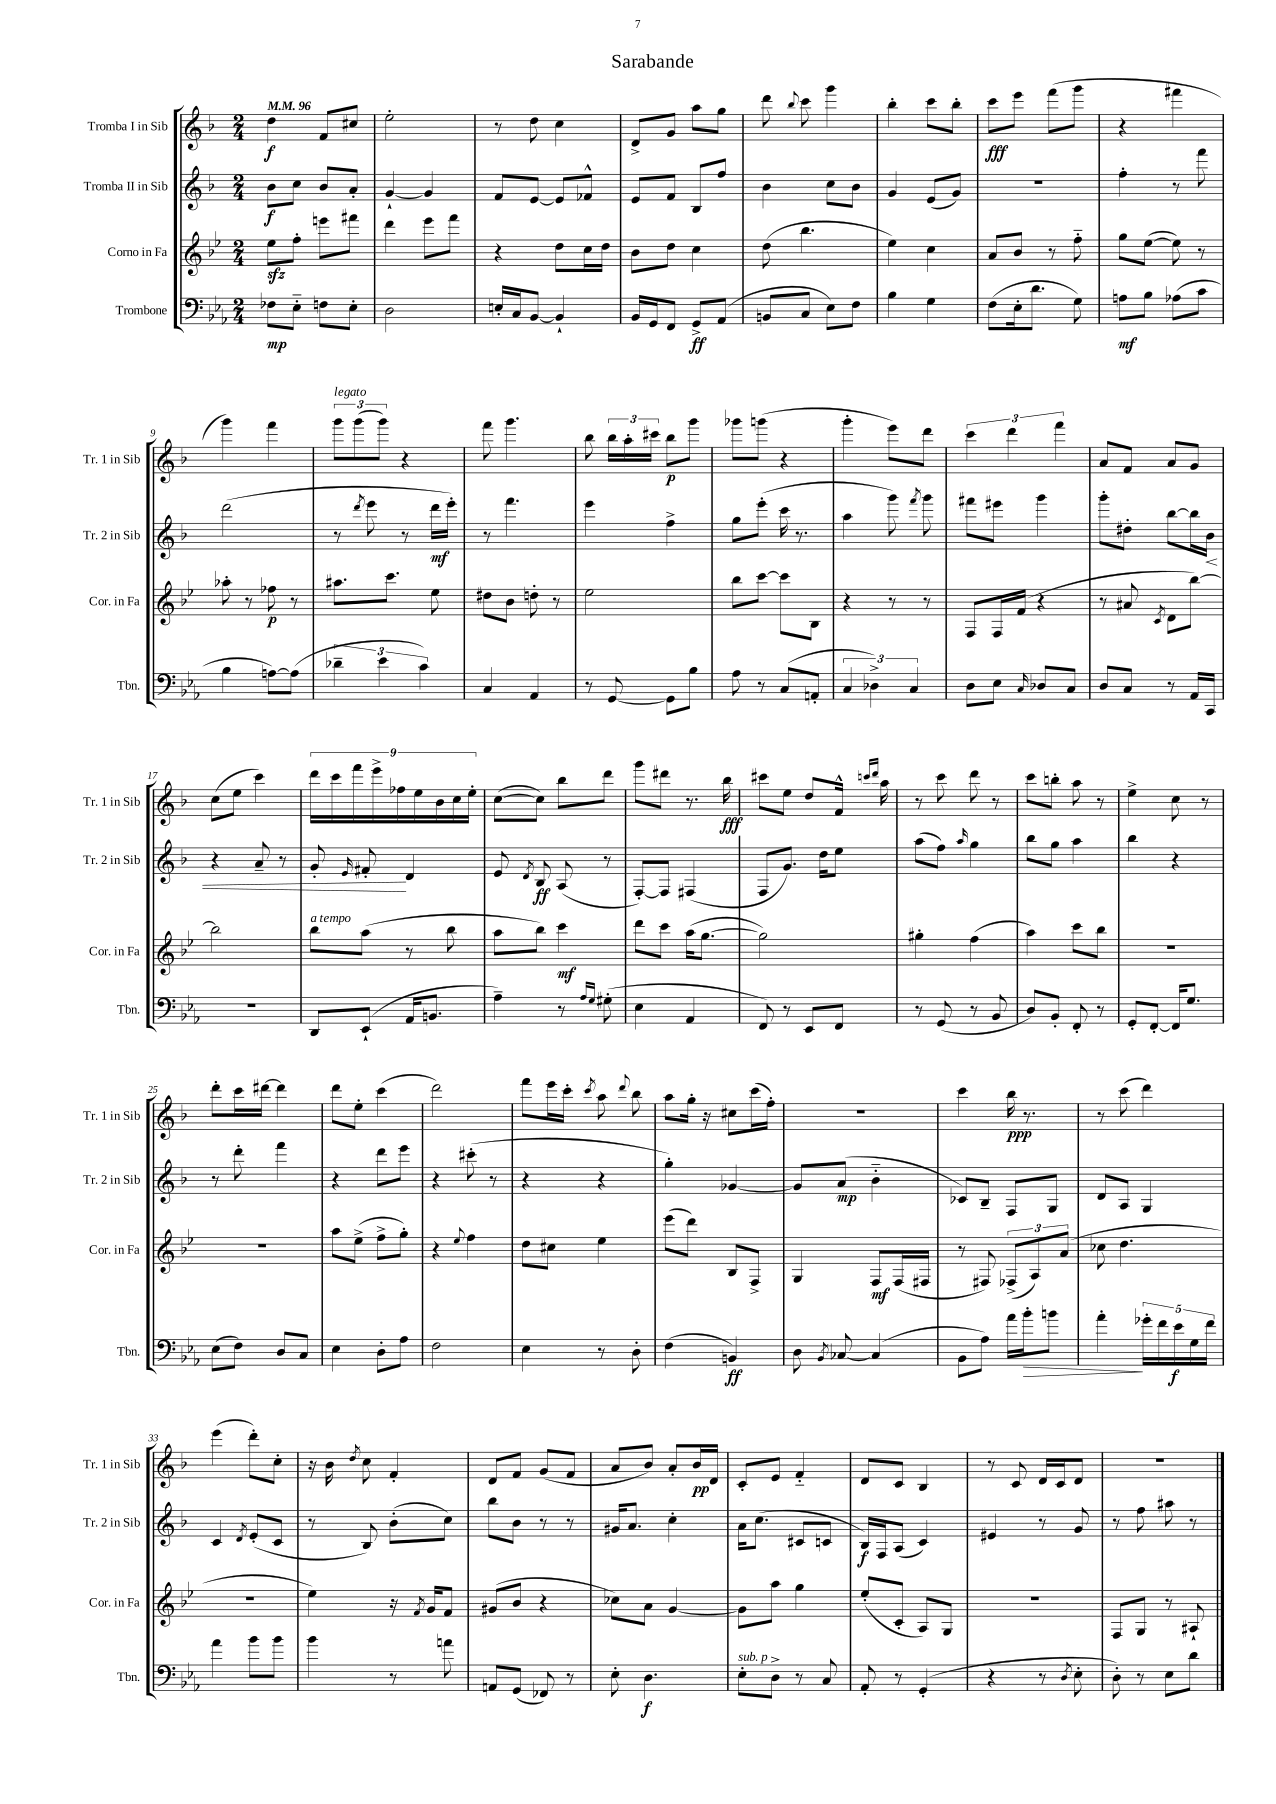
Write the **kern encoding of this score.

**kern	**dynam	**kern	**dynam	**kern	**dynam	**kern	**dynam
*part4	*part4	*part3	*part3	*part2	*part2	*part1	*part1
*staff4	*staff4	*staff3	*staff3	*staff2	*staff2	*staff1	*staff1
*I"Trombone	*	*I"Corno in Fa	*	*I"Tromba II in Sib	*	*I"Tromba I in Sib	*
*I'Tbn.	*	*I'Cor. in Fa	*	*I'Tr. 2 in Sib	*	*I'Tr. 1 in Sib	*
*clefF4	*	*clefG2	*	*clefG2	*	*clefG2	*
*k[b-e-a-]	*	*k[b-e-]	*	*k[b-]	*	*k[b-]	*
*M2/4	*	*M2/4	*	*M2/4	*	*M2/4	*
*MM96	*	*MM96	*	*MM96	*	*MM96	*
=1	=1	=1	=1	=1	=1	=1	=1
8F-X\L	mp	8ee-zz\L	.	8b-\L	f	4dd\	f
8E-\J	.	8ff'\J	.	8cc\J	.	.	.
8Fn\L	.	8eeen\L	.	8b-/L	.	8f/L	.
8E-'\J	.	8fff#X\J	.	8a'/J	.	8cc#X/J	.
=2	=2	=2	=2	=2	=2	=2	=2
2D\	.	4ddd\	.	[4g`/	.	2ee'\	.
.	.	8eee-\L	.	4g/]	.	.	.
.	.	8fff\J	.	.	.	.	.
=3	=3	=3	=3	=3	=3	=3	=3
16En'/LL	.	4r	.	8f/L	.	8r	.
16C/J	.	.	.	.	.	.	.
[8BB-/J	.	.	.	[8e/J	.	8dd\	.
4BB-`/]	.	8dd\L	.	8e/L]	.	4cc\	.
.	.	16cc\L	.	8f-X^^/J	.	.	.
.	.	16dd\JJ	.	.	.	.	.
=4	=4	=4	=4	=4	=4	=4	=4
16BB-/LL	.	8b-\L	.	8e/L	.	8d^/L	.
16GG/J	.	.	.	.	.	.	.
8FF/J	.	8dd\J	.	8f/J	.	8g/J	.
8GG^/L	ff	4cc\	.	8B-/L	.	8aa\L	.
(8AA-/J	.	.	.	8ff/J	.	8gg\J	.
=5	=5	=5	=5	=5	=5	=5	=5
8BBn/L	.	(8dd\	.	4b-\	.	8ddd\	.
.	.	.	.	.	.	8qqbb-/	.
8C/J	.	4.bb-\	.	.	.	8ccc\	.
8E-\L)	.	.	.	8cc\L	.	4ggg\	.
8F\J	.	.	.	8b-\J	.	.	.
=6	=6	=6	=6	=6	=6	=6	=6
4B-\	.	4ee-\)	.	4g/	.	4bb-'\	.
4G\	.	4cc\	.	(8e/L	.	8ccc\L	.
.	.	.	.	8g/J)	.	8bb-'\J	.
=7	=7	=7	=7	=7	=7	=7	=7
(8F\L	.	8a/L	.	2r	.	8ccc\L	fff
16E-'\k	.	8b-/J	.	.	.	8eee\J	.
8.d\J	.	.	.	.	.	.	.
.	.	8r	.	.	.	(8fff\L	.
8G\)	.	8ff\	.	.	.	8ggg\J	.
=8	=8	=8	=8	=8	=8	=8	=8
8An\L	mf	8gg\L	.	4ff'\	.	4r	.
8B-\J	.	([8ee-\J	.	.	.	.	.
(8A-X\L	.	8ee-\])	.	8r	.	4fff#X\	.
8c\J	.	8r	.	8fff\	.	.	.
!!LO:LB:g=z
=9	=9	=9	=9	=9	=9	=9	=9
4B-\	.	8aa-X'\	.	(2ddd\	.	4ggg\)	.
.	.	8r	.	.	.	.	.
[8An\L)	.	8ff-X\	p	.	.	4fff\	.
(8A\J]	.	8r	.	.	.	.	.
=10	=10	=10	=10	=10	=10	=10	=10
!	!	!	!	!	!	!LO:TX:a:i:t=legato	!
6d-X~\	.	8.aa#X\L	.	8r	.	12ggg\L	.
.	.	.	.	.	.	(12ggg\	.
.	.	.	.	8qddd/	.	.	.
.	.	.	.	8eee\	.	.	.
6e-\	.	.	.	.	.	12ggg\J)	.
.	.	8.ccc\J	.	.	.	.	.
.	.	.	.	8r	.	4r	.
6c\)	.	.	.	.	.	.	.
.	.	8ee-\	.	16ddd\LL	mf	.	.
.	.	.	.	16eee'\JJ)	.	.	.
=11	=11	=11	=11	=11	=11	=11	=11
4C/	.	8dd#X\L	.	8r	.	8fff\	.
.	.	8b-\J	.	4.fff\	.	4.ggg\	.
4AA-/	.	8ddn'\	.	.	.	.	.
.	.	8r	.	.	.	.	.
=12	=12	=12	=12	=12	=12	=12	=12
8r	.	2ee-\	.	4eee\	.	8bb-\	.
[8GG/	.	.	.	.	.	24bb-\LL	.
.	.	.	.	.	.	24aa'\	.
.	.	.	.	.	.	24ccc#X\JJ	.
8GG\L]	.	.	.	4ff^\	.	8bb-\L	p
8B-\J	.	.	.	.	.	8ggg\J	.
=13	=13	=13	=13	=13	=13	=13	=13
8A-\	.	8bb-\L	.	8gg\L	.	8ggg-X\L	.
8r	.	[8ccc\J	.	(8eee'\J	.	(8gggn\J	.
(8C/L	.	8ccc\L]	.	16ccc\	.	4r	.
.	.	.	.	8.r	.	.	.
8AAn'/J	.	8B-\J	.	.	.	.	.
=14	=14	=14	=14	=14	=14	=14	=14
6C/	.	4r	.	4aa\	.	4ggg'\	.
6D-X^\)	.	.	.	.	.	.	.
.	.	8r	.	8ggg\)	.	8eee\L)	.
6C/	.	.	.	.	.	.	.
.	.	.	.	8qfff/	.	.	.
.	.	8r	.	8ggg\	.	8ddd\J	.
=15	=15	=15	=15	=15	=15	=15	=15
8D\L	.	8F/L	.	8fff#X\L	.	6ccc\	.
8E-\J	.	16F/L	.	8eee#X\J	.	.	.
.	.	.	.	.	.	6ddd\	.
.	.	(16f/JJ	.	.	.	.	.
16qqC/	.	.	.	.	.	.	.
8D-X/L	.	4r	.	4ggg\	.	.	.
.	.	.	.	.	.	6fff\	.
8C/J	.	.	.	.	.	.	.
=16	=16	=16	=16	=16	=16	=16	=16
8D/L	.	8r	.	8ggg'\L	.	8a/L	.
8C/J	.	8a#X/	.	8dd#X'\J	.	8f/J	.
.	.	8qc/	.	.	.	.	.
8r	.	8d\L	.	[8bb-\L	.	8a/L	.
16AA-/LL	.	[8bb-\J)	.	16bb-\L]	.	8g/J	.
!	!	!	!	!	!LO:HP:b	!	!
16CC/JJ	.	.	.	16b-\JJ	<	.	.
!!LO:LB:g=z
=17	=17	=17	=17	=17	=17	=17	=17
2r	.	2bb-\]	.	4r	.	(8cc\L	.
.	.	.	.	.	.	8ee\J	.
.	.	.	.	8a~/	.	4ccc\)	.
.	.	.	.	8r	.	.	.
=18	=18	=18	=18	=18	=18	=18	=18
!	!	!LO:TX:a:i:t=a tempo	!	!	!	!	!
8DD/L	.	8bb-\L	.	8g'/	.	18ddd\LL	.
.	.	.	.	.	.	18ccc\	.
.	.	.	.	.	.	18fff\	.
.	.	.	.	16qqe/	.	.	.
(8EE-`/J	.	(8aa\J	.	8f#X'/	.	.	.
.	.	.	.	.	.	18eee^\	.
.	.	.	.	.	.	18ff-X\	.
16AA-/KL	.	8r	.	4d/	[	.	.
.	.	.	.	.	.	18ee\	.
8.BBn/J	.	.	.	.	.	.	.
.	.	.	.	.	.	18b-\	.
.	.	8bb-\	.	.	.	.	.
.	.	.	.	.	.	18cc\	.
.	.	.	.	.	.	18ee'\JJ	.
=19	=19	=19	=19	=19	=19	=19	=19
4A-~\)	.	8aa\L	.	8e/	.	([8cc\L	.
.	.	.	.	8qd/	.	.	.
.	.	8bb-\J)	.	8B-/	ff	8cc\J])	.
8r	.	4ccc\	mf	(8A/	.	8bb-\L	.
16qqA-/LL	.	.	.	.	.	.	.
16qqG/JJ	.	.	.	.	.	.	.
(8G#X'\	.	.	.	8r	.	8ddd\J	.
=20	=20	=20	=20	=20	=20	=20	=20
4E-\	.	8ddd\L	.	[8F'/L)	.	8ggg\L	.
.	.	8ccc\J	.	8F/J]	.	8ddd#X\J	.
4AA-/	.	(16aa\KL	.	(4F#X/	.	8.r	.
.	.	[8.gg\J	.	.	.	.	.
.	.	.	.	.	.	16bb-\	fff
=21	=21	=21	=21	=21	=21	=21	=21
8FF/)	.	2gg\])	.	8F/L	.	8ccc#X\L	.
8r	.	.	.	8.g/J)	.	8ee\J	.
8EE-/L	.	.	.	.	.	8dd/L	.
.	.	.	.	16dd\KL	.	.	.
8FF/J	.	.	.	8ee\J	.	16f^^/Jk	.
.	.	.	.	.	.	16qqcccn/LL	.
.	.	.	.	.	.	16qqddd/JJ	.
.	.	.	.	.	.	16aa\	.
=22	=22	=22	=22	=22	=22	=22	=22
8r	.	4gg#X'\	.	(8aa\L	.	8r	.
(8GG/	.	.	.	8ff\J)	.	8ccc\	.
.	.	.	.	16qqaa/	.	.	.
8r	.	(4ff\	.	4gg\	.	8ddd\	.
8BB-/	.	.	.	.	.	8r	.
=23	=23	=23	=23	=23	=23	=23	=23
8D/L)	.	4aa\)	.	8bb-\L	.	8ccc\L	.
8BB-'/J	.	.	.	8gg\J	.	8bbn'\J	.
8FF'/	.	8ccc\L	.	4aa\	.	8aa\	.
8r	.	8bb-\J	.	.	.	8r	.
=24	=24	=24	=24	=24	=24	=24	=24
8GG'/L	.	2r	.	4bb-\	.	4ee^\	.
[8FF'/J	.	.	.	.	.	.	.
16FF/KL]	.	.	.	4r	.	8cc\	.
8.G/J	.	.	.	.	.	.	.
.	.	.	.	.	.	8r	.
!!LO:LB:g=z
=25	=25	=25	=25	=25	=25	=25	=25
(8E-\L	.	2r	.	8r	.	8ddd'\L	.
8F\J)	.	.	.	8ddd'\	.	16ccc\L	.
.	.	.	.	.	.	[16ddd#X\JJ	.
8D/L	.	.	.	4fff\	.	4ddd#\]	.
8C/J	.	.	.	.	.	.	.
=26	=26	=26	=26	=26	=26	=26	=26
4E-\	.	8aa\L	.	4r	.	8ddd\L	.
.	.	(8ee-^\J	.	.	.	8ee'\J	.
8D'\L	.	8ff^\L	.	8ddd\L	.	(4ccc\	.
8A-\J	.	8gg'\J)	.	8eee\J	.	.	.
=27	=27	=27	=27	=27	=27	=27	=27
2F\	.	4r	.	4r	.	2ddd\)	.
.	.	8qqee-/	.	.	.	.	.
.	.	4ff\	.	(8ccc#X'\	.	.	.
.	.	.	.	8r	.	.	.
=28	=28	=28	=28	=28	=28	=28	=28
4E-\	.	8dd\L	.	4r	.	8fff\L	.
.	.	8cc#X\J	.	.	.	16eee\L	.
.	.	.	.	.	.	16ccc'\JJ	.
.	.	.	.	.	.	8qccc/	.
8r	.	4ee-\	.	4r	.	8aa\	.
.	.	.	.	.	.	8qqddd/	.
8D'\	.	.	.	.	.	8bb-\	.
=29	=29	=29	=29	=29	=29	=29	=29
(4F\	.	(8eee-\L	.	4gg'\)	.	8aa\L	.
.	.	8ddd\J)	.	.	.	16gg'\Jk	.
.	.	.	.	.	.	16r	.
4BBn/)	ff	8B-/L	.	[4g-X/	.	8cc#X\L	.
.	.	8F^/J	.	.	.	(16ccc\L	.
.	.	.	.	.	.	16ff'\JJ)	.
=30	=30	=30	=30	=30	=30	=30	=30
8D\	.	4G/	.	8g-/L]	.	2r	.
8qBB-/	.	.	.	.	.	.	.
[8C-X/	.	.	.	(8a/J	mp	.	.
(4C-/]	.	8F/L	mf	4b-\	.	.	.
.	.	(16F/L	.	.	.	.	.
.	.	16F#X/JJ	.	.	.	.	.
=31	=31	=31	=31	=31	=31	=31	=31
8BB-\L	.	8r	.	8c-X/L)	.	4ccc\	.
8A-\J)	.	8F#X/)	.	8B-~/J	.	.	.
16a-\LL	.	(12F-X^/L	.	8F/L	.	16bb-\	ppp
!	!LO:HP:b	!	!	!	!	!	!
16b-'\J	>	.	.	.	.	8.r	.
.	.	12A/)	.	.	.	.	.
8bn\J	.	.	.	8G/J	.	.	.
.	.	(12a/J	.	.	.	.	.
=32	=32	=32	=32	=32	=32	=32	=32
4a-'\	.	8cc-X\	.	8d/L	.	8r	.
.	.	4.dd\	.	8A/J	.	(8ccc\	.
20g-X'\LL	]	.	.	4G/	.	4ddd\)	.
20f\	.	.	.	.	.	.	.
20e-\	f	.	.	.	.	.	.
20G\	.	.	.	.	.	.	.
20f\JJ	.	.	.	.	.	.	.
!!LO:LB:g=z
=33	=33	=33	=33	=33	=33	=33	=33
4a-\	.	2r	.	4c/	.	(4eee\	.
.	.	.	.	8qd/	.	.	.
8b-\L	.	.	.	(8e'/L	.	8ddd'\L)	.
8b-\J	.	.	.	8c/J	.	8cc'\J	.
=34	=34	=34	=34	=34	=34	=34	=34
4b-\	.	4ee-\)	.	8r	.	16r	.
.	.	.	.	.	.	16b-\	.
.	.	.	.	.	.	8qdd/	.
.	.	.	.	8B-/)	.	8cc\	.
8r	.	16r	.	(8b-'\L	.	4f'/	.
.	.	8qf/	.	.	.	.	.
.	.	16g/KL	.	.	.	.	.
8an\	.	8f/J	.	8cc\J)	.	.	.
=35	=35	=35	=35	=35	=35	=35	=35
8AAn/L	.	(8g#X/L	.	8bb-\L	.	8d/L	.
(8GG/J	.	8b-/J	.	8b-\J	.	8f/J	.
8FF-X/)	.	4r	.	8r	.	(8g/L	.
8r	.	.	.	8r	.	8f/J	.
=36	=36	=36	=36	=36	=36	=36	=36
8E-'\	.	8cc-X\L)	.	16g#X/KL	.	8a/L	.
.	.	.	.	8.a/J	.	.	.
4.D\	f	8a\J	.	.	.	8b-/J)	.
.	.	[4g/	.	4cc'\	.	8a'/L	.
.	.	.	.	.	.	16b-/L	pp
.	.	.	.	.	.	16d/JJ	.
=37	=37	=37	=37	=37	=37	=37	=37
!LO:TX:a:i:t=sub. p	!	!	!	!	!	!	!
8E-'\L	.	8g\L]	.	16a\KL	.	8c'/L	.
.	.	.	.	(8.cc\J	.	.	.
8D^\J	.	8aa\J	.	.	.	8e/J	.
8r	.	4gg\	.	8c#X/L	.	4f/	.
8C/	.	.	.	8cn/J	.	.	.
=38	=38	=38	=38	=38	=38	=38	=38
8AA-'/	.	(8ee-'/L	.	16B-/LL)	f	8d/L	.
.	.	.	.	16F/J	.	.	.
8r	.	8c'/J	.	(8A/J	.	8c/J	.
(4GG'/	.	8A/L)	.	4c/)	.	4B-/	.
.	.	8G/J	.	.	.	.	.
=39	=39	=39	=39	=39	=39	=39	=39
4r	.	2r	.	4e#X/	.	8r	.
.	.	.	.	.	.	8c/	.
8r	.	.	.	8r	.	16d/LL	.
.	.	.	.	.	.	16c/J	.
8qD/	.	.	.	.	.	.	.
8E-'\	.	.	.	8g/	.	8d/J	.
=40	=40	=40	=40	=40	=40	=40	=40
8D'\)	.	8F/L	.	8r	.	2r	.
8r	.	8G/J	.	8ff\	.	.	.
8E-\L	.	8r	.	8aa#X\	.	.	.
8d\J	.	8A#X`/	.	8r	.	.	.
==	==	==	==	==	==	==	==
*-	*-	*-	*-	*-	*-	*-	*-
